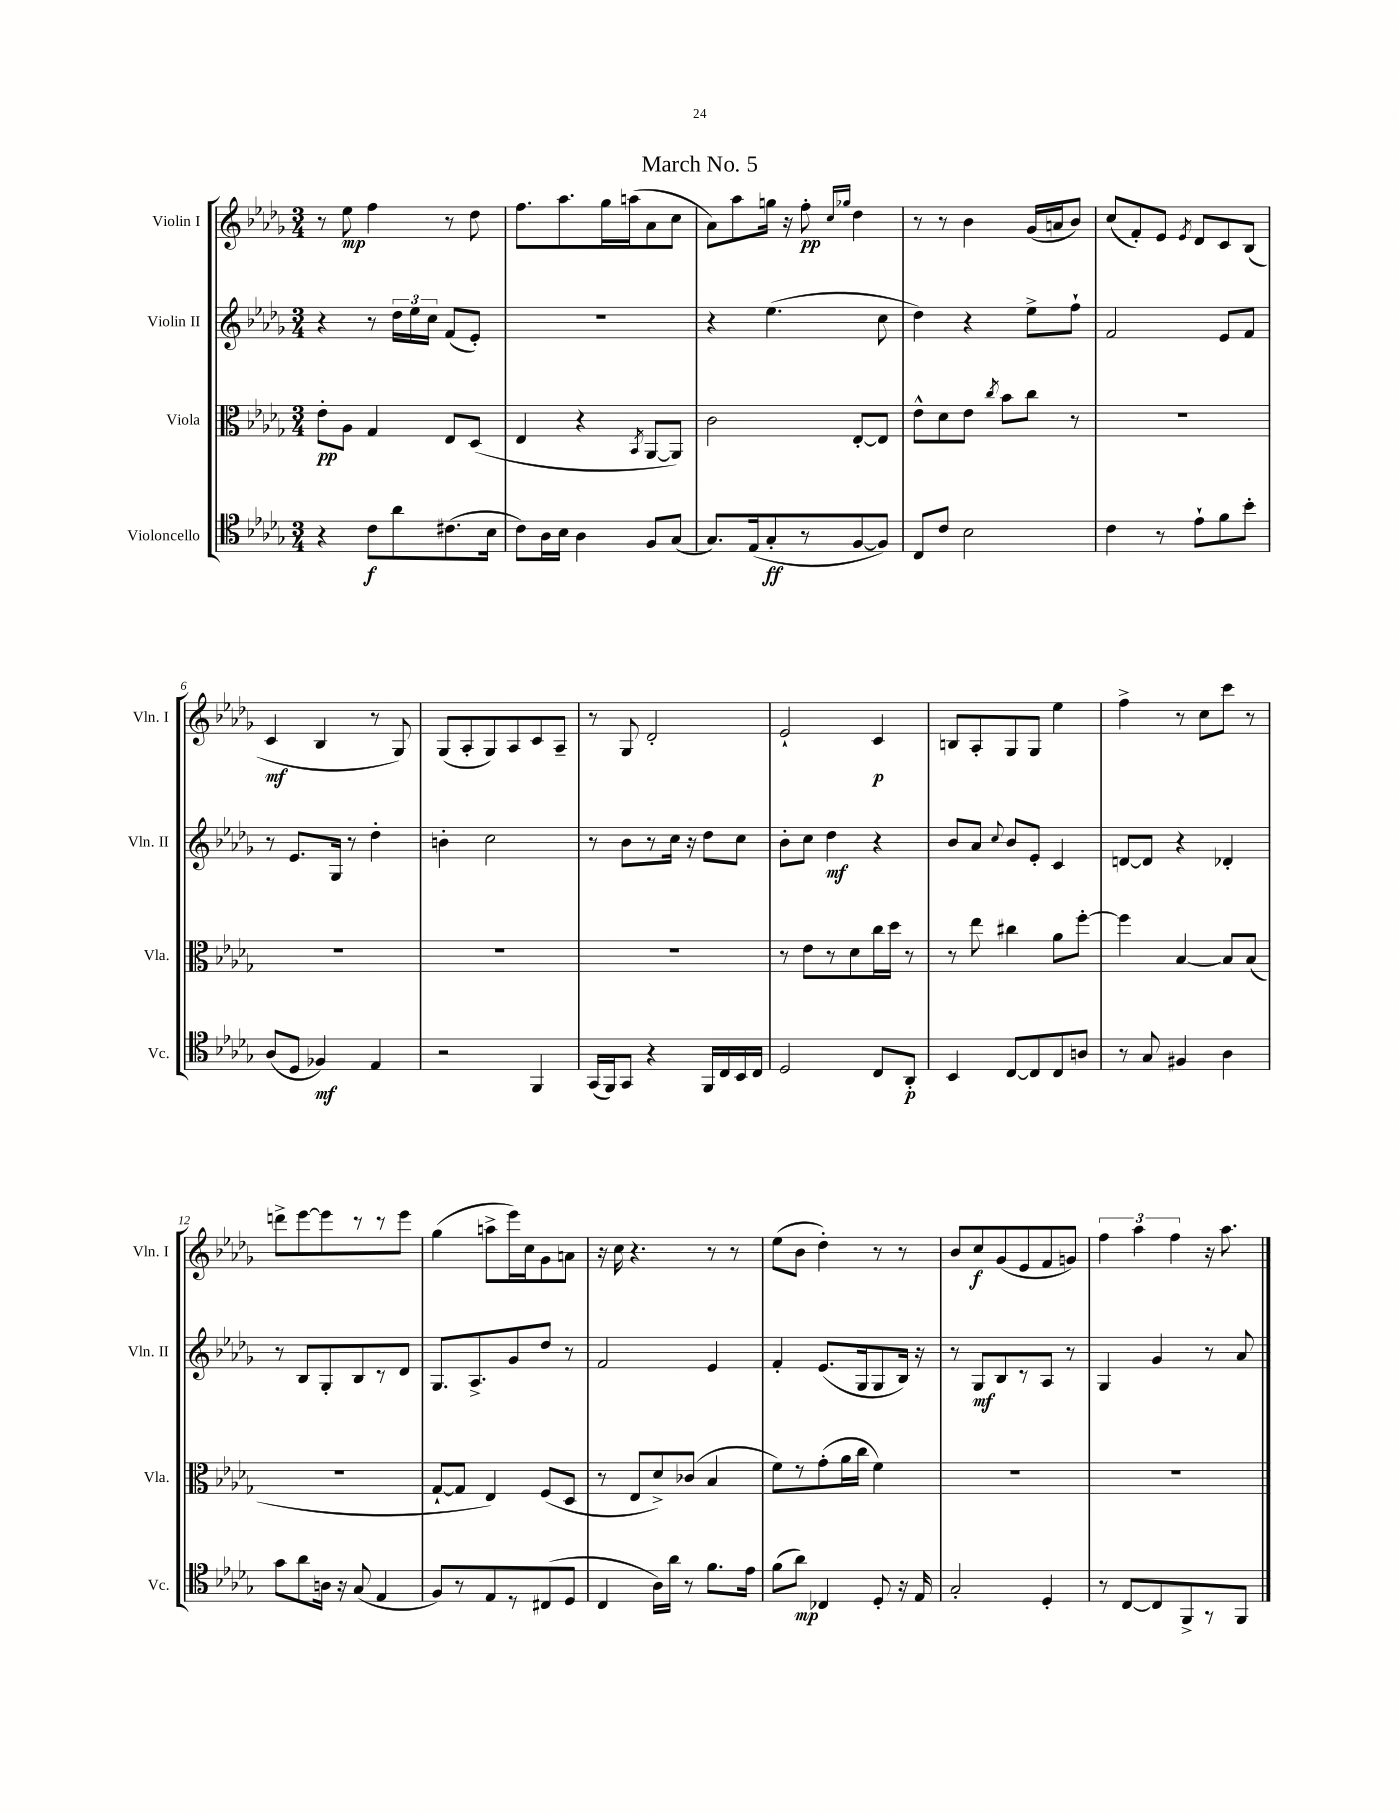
\header { title = "March No. 5" }
<<
\new StaffGroup <<
\new Staff = "s0" \with { instrumentName = "Violin I" shortInstrumentName = "Vln. I" } {
    \clef treble \key des \major \numericTimeSignature \time 3/4
    \autoBeamOff r8 ees''8\mp f''4 r8 des''8 |
    f''8.[ aes''8. ges''16 a''16( aes'8 c''8] |
    aes'8[) aes''8 g''16] r16 f''8-.\pp \grace { c''16[ ges''16] } des''4 |
    r8 r8 bes'4 ges'16[( a'16 bes'8]) |
    c''8[( f'8-.) ees'8] \acciaccatura { ees'8 } des'8[ c'8 bes8]( |
    c'4\mf bes4 r8 ges8) |
    ges8[( aes8-. ges8) aes8 c'8 aes8]-- |
    r8 ges8 des'2-. |
    ees'2-! c'4\p |
    b8[ aes8-. ges8 ges8] ees''4 |
    f''4-> r8 c''8[ c'''8] r8 |
    d'''8[-> ees'''8~ ees'''8 r8 r8 ees'''8] |
    ges''4( a''8[-> ees'''16) c''16 ges'8 a'8] |
    r16 c''16 r4. r8 r8 |
    ees''8[( bes'8] des''4-.) r8 r8 |
    bes'8[ c''8\f ges'8( ees'8 f'8 g'8]) |
    \tuplet 3/2 { f''4 aes''4 f''4 } r16 aes''8. \bar "|." |
}
\new Staff = "s1" \with { instrumentName = "Violin II" shortInstrumentName = "Vln. II" } {
    \clef treble \key des \major \numericTimeSignature \time 3/4
    \autoBeamOff r4 r8 \tuplet 3/2 { des''16[ ees''16 c''16] } f'8[( ees'8]-.) |
    R2. |
    r4 ees''4.( c''8 |
    des''4) r4 ees''8[-> f''8]-! |
    f'2 ees'8[ f'8] |
    r8 ees'8.[ ges16] r8 des''4-. |
    b'4-. c''2 |
    r8 bes'8[ r8 c''16] r16 des''8[ c''8] |
    bes'8[-. c''8] des''4\mf r4 |
    bes'8[ aes'8] \appoggiatura { c''8 } bes'8[ ees'8]-. c'4 |
    d'8[~ d'8] r4 des'4-. |
    r8 bes8[ ges8-. bes8 r8 des'8] |
    ges8.[ aes8.-> ges'8 des''8] r8 |
    f'2 ees'4 |
    f'4-. ees'8.[( ges16 ges8 bes16]) r16 |
    r8 ges8[\mf bes8 r8 aes8] r8 |
    ges4 ges'4 r8 aes'8 \bar "|." |
}
\new Staff = "s2" \with { instrumentName = "Viola" shortInstrumentName = "Vla." } {
    \clef alto \key des \major \numericTimeSignature \time 3/4
    \autoBeamOff ees'8[-.\pp aes8] ges4 ees8[ des8]( |
    ees4 r4 \acciaccatura { bes,8 } aes,8[~ aes,8]) |
    c'2 ees8[~-. ees8] |
    ees'8[-^ des'8 ees'8] \acciaccatura { c''8 } bes'8[ c''8] r8 |
    R2. |
    R2. |
    R2. |
    R2. |
    r8 ees'8[ r8 des'8 c''16 des''16] r8 |
    r8 ees''8 cis''4 aes'8[ f''8]~-. |
    f''4 bes4~ bes8[ bes8]( |
    R2. |
    ges8[~-! ges8] ees4) f8[( des8] |
    r8 ees8[ des'8->) ces'8]( bes4 |
    f'8[) r8 ges'8-.( aes'16 c''16] f'4) |
    R2. |
    R2. \bar "|." |
}
\new Staff = "s3" \with { instrumentName = "Violoncello" shortInstrumentName = "Vc." } {
    \clef tenor \key des \major \numericTimeSignature \time 3/4
    \autoBeamOff r4 c'8[\f aes'8 cis'8.( bes16] |
    c'8[) aes16 bes16] aes4 f8[ ges8]( |
    ges8.[) ees16( ges8-.\ff r8 f8~ f8]) |
    c8[ c'8] bes2 |
    c'4 r8 ees'8[-! f'8 bes'8]-. |
    aes8[( des8] fes4\mf) ees4 |
    r2 f,4 |
    ges,16[( f,16) ges,8] r4 f,16[ c16 bes,16 c16] |
    des2 c8[ aes,8]-.\p |
    bes,4 c8[~ c8 c8 a8] |
    r8 ges8 fis4 aes4 |
    ges'8[ aes'8 a16] r16 ges8( ees4 |
    f8[) r8 ees8 r8 cis8( des8] |
    c4 aes16[) aes'16] r8 f'8.[ ees'16] |
    f'8[( aes'8]\mp) ces4 des8-. r16 ees16 |
    ges2-. des4-. |
    r8 c8[~ c8 f,8-> r8 f,8] \bar "|." |
}
>>
>>
